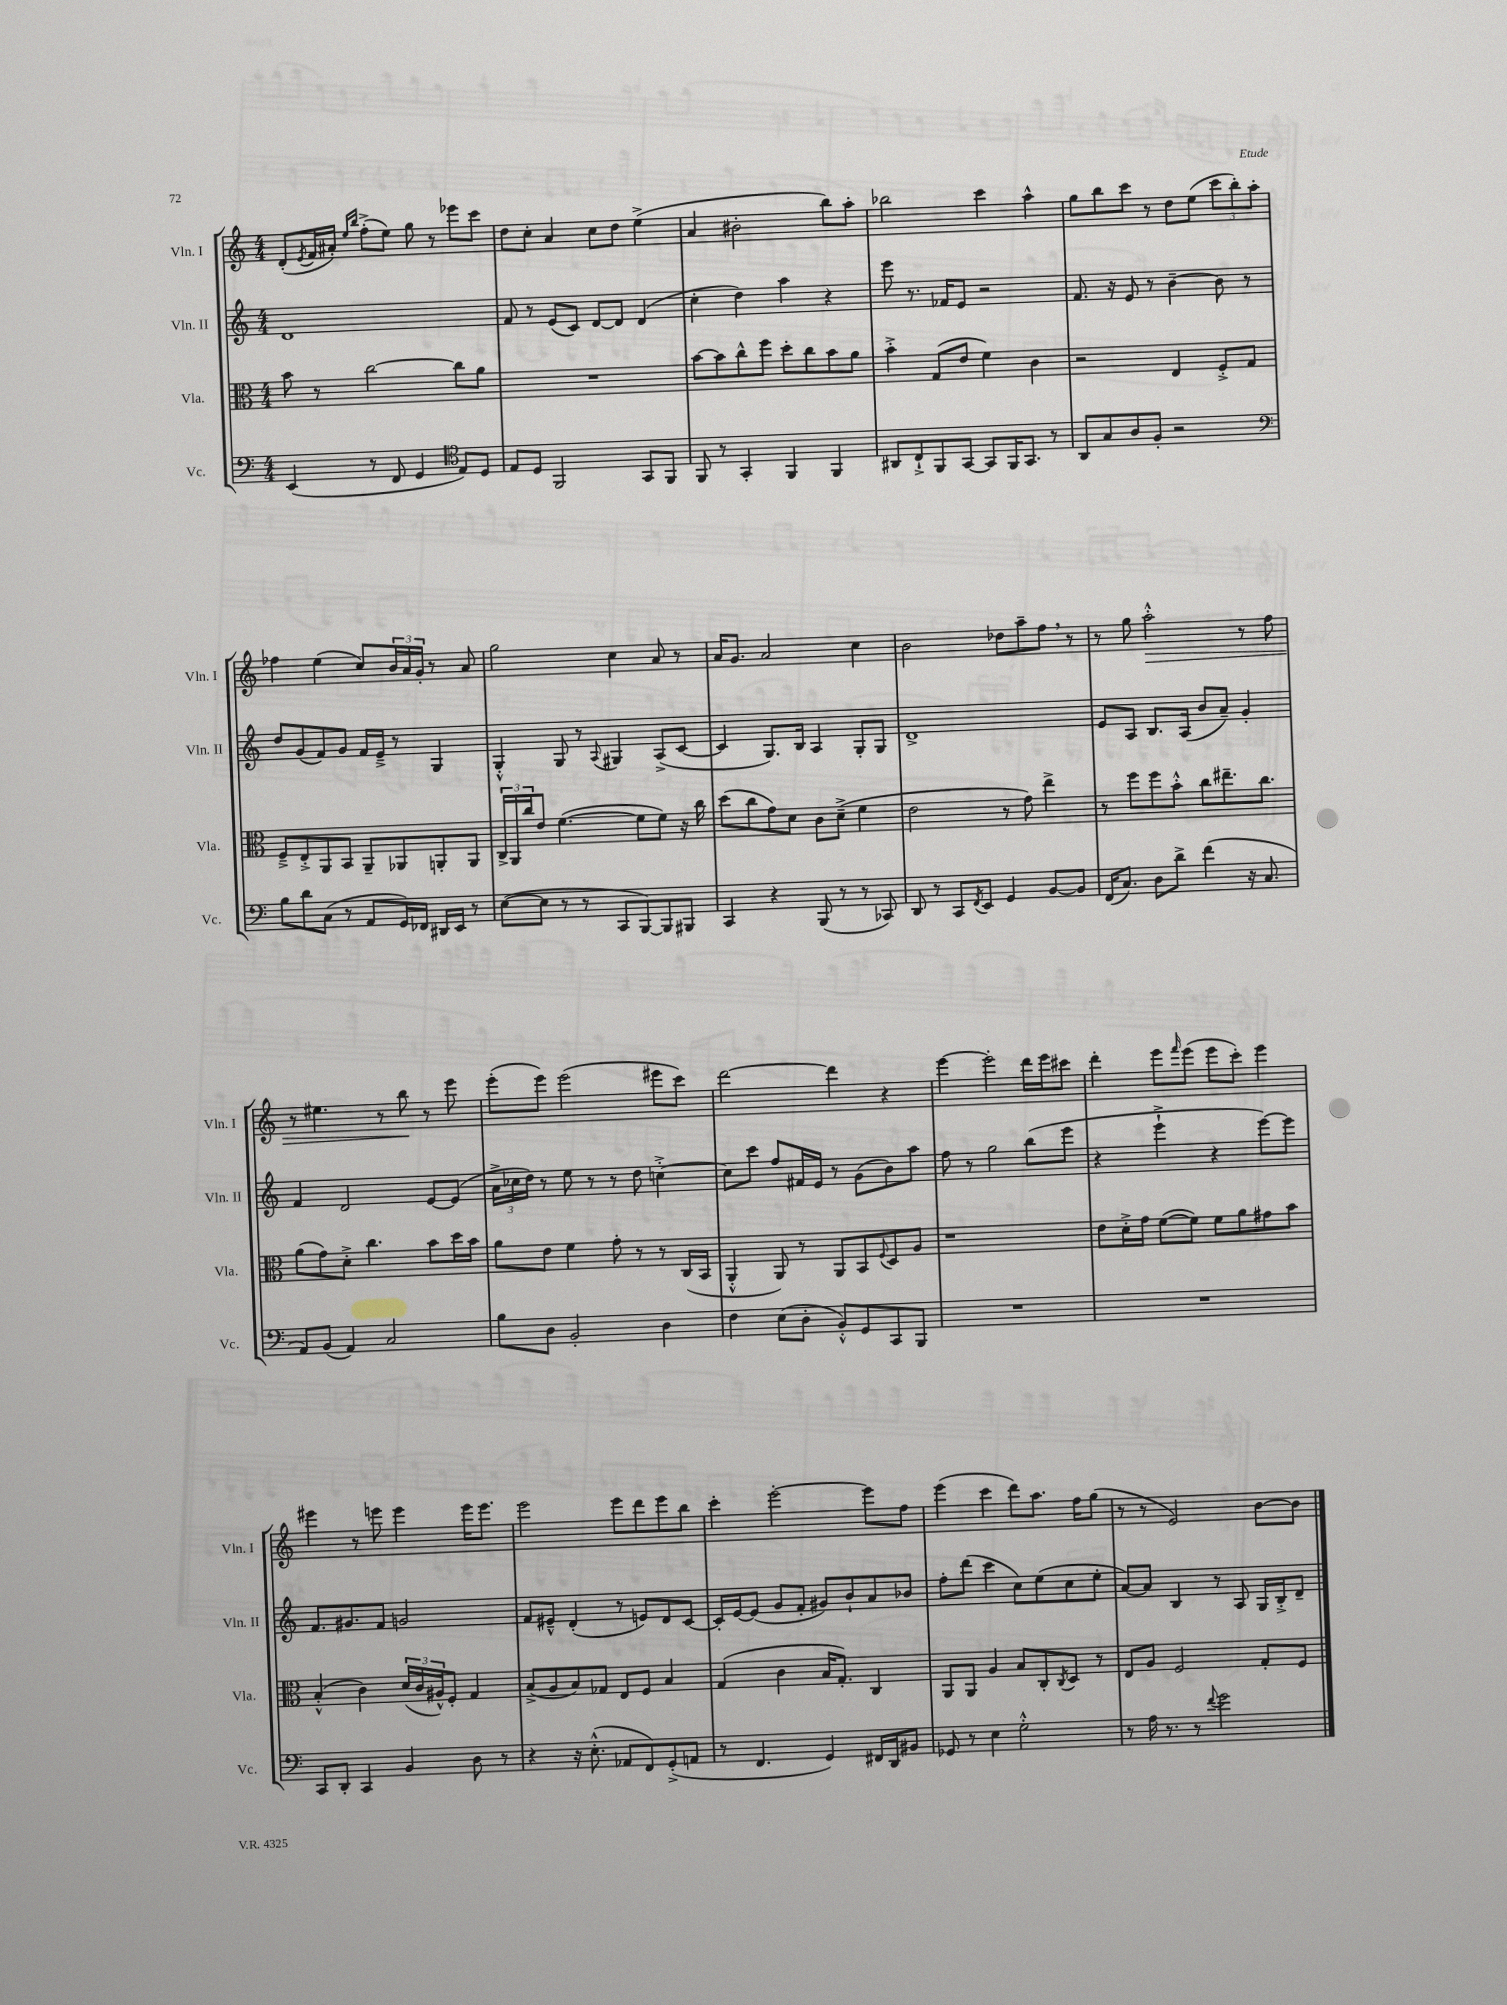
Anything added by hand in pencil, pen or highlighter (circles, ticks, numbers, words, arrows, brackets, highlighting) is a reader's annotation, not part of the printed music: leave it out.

**kern	**kern	**kern	**kern	**dynam
*part4	*part3	*part2	*part1	*part1
*staff4	*staff3	*staff2	*staff1	*staff1
*I"Vc.	*I"Vla.	*I"Vln. II	*I"Vln. I	*
*I'Vc.	*I'Vla.	*I'Vln. II	*I'Vln. I	*
*clefF4	*clefC3	*clefG2	*clefG2	*
*k[]	*k[]	*k[]	*k[]	*
*M4/4	*M4/4	*M4/4	*M4/4	*
=70	=70	=70	=70	=70
(4EE/	8b\	1d	(8d'/L	.
.	.	.	8qe/	.
.	8r	.	16f/L	.
.	.	.	16a#X'/JJ)	.
.	.	.	16qqee/LL	.
.	.	.	16qqbb/JJ	.
8r	[2cc\	.	(8ff'^\L	.
8FF/	.	.	8ee\J)	.
4GG/	.	.	8gg\	.
.	.	.	8r	.
*clefC4	*	*	*	*
8E/L)	8cc\L]	.	8eee-X\L	.
8D/J	8a\J	.	8ccc\J	.
=71	=71	=71	=71	=71
8E/L	1r	8f/	8dd\L	.
8D/J	.	8r	8cc'\J	.
2FF/	.	(8e/L	4a/	.
.	.	8c/J)	.	.
.	.	[8d/L	8cc\L	.
.	.	8d/J]	8dd\J	.
8GG/L	.	(4d/	(4ee^\	.
8FF/J	.	.	.	.
=72	=72	=72	=72	=72
8FF/	[8b\L	4cc'\	4a/	.
8r	8b\]	.	.	.
4GG'/	8cc^^\	4dd\)	2b#X'\	.
.	8ff\J	.	.	.
4FF/	8dd'\L	4aa\	.	.
.	8cc\	.	.	.
4FF/	8b\	4r	8bb\L)	.
.	8a\J	.	8aa'\J	.
=73	=73	=73	=73	=73
8AA#X/L	4b'^\	8eee\	2bb-X\	.
8C`^/	.	8.r	.	.
8FF/	(8G/L	.	.	.
.	.	16f-X/KL	.	.
[8GG/J	8e/J	8e/J	.	.
8GG/L]	4f\)	2r	4ccc\	.
16FF/K	.	.	.	.
8.GG/J	.	.	.	.
.	4c\	.	4aa^^\	.
8r	.	.	.	.
=74	=74	=74	=74	=74
8AA/L	2r	8.f/	8gg\L	.
8G/	.	.	8bb\	.
.	.	16r	.	.
8A/	.	8e/	8ccc\J	.
8F'/J	.	8r	8r	.
2r	4E/	[4b~\	8dd\L	.
.	.	.	(8ee\J	.
.	8F'^/L	8b\]	12ccc\L	.
.	.	.	12bb'\)	.
.	8G/J	8r	.	.
.	.	.	12aa'\J	.
!!LO:LB:g=z
=75	=75	=75	=75	=75
*clefF4	*	*	*	*
8B\L	8F~^/L	8dd/L	4ff-X\	.
8d\	8E'^/	(8g/	.	.
(8C\J	8AA/	8f/)	(4ee\	.
8r	8BB/J	8g/J	.	.
8AA/L	8AA~/L	16f/LL	8cc/L)	.
.	.	16e~^/JJ	.	.
16GG/L)	8AA-X/	8r	24b/L	.
.	.	.	24a/	.
16FF-X/JJ	.	.	.	.
.	.	.	24g'/JJ	.
16DD#X/LL	8AAn'/	4G/	8r	.
16EE/JJ	.	.	.	.
8r	8AA/J	.	8a/	.
=76	=76	=76	=76	=76
([8E\L	24C^/LL	4G'^^/	2gg\	.
.	24AA/	.	.	.
.	24cc/J	.	.	.
8E\J]	8e/J	.	.	.
8r	([4.f\	8G/	.	.
8r	.	8r	.	.
.	.	8qqA/	.	.
8CC/L	.	4G#X/	4cc\	.
[8BBB/)	8f\L]	.	.	.
8BBB/]	8f\J)	(8A^/L	8a/	.
8BBB#X/J	16r	[8c/J	8r	.
.	16cc\	.	.	.
=77	=77	=77	=77	=77
4CC/	(8dd\L	4c/]	16a/KL	.
.	.	.	8.g/J	.
.	8cc\	.	.	.
4r	8g\)	8.G/L)	2a/	.
.	8d\J	.	.	.
.	.	16B/Jk	.	.
(8BBB/	8c\L	4A/	.	.
8r	(8d~^\J	.	.	.
8r	4f\	8G'/L	4cc\	.
8CC-X/)	.	8G/J	.	.
=78	=78	=78	=78	=78
8DD/	2e\	1d^	2b\	.
8r	.	.	.	.
8CC/L	.	.	.	.
8qFF/	.	.	.	.
8EE/J	.	.	.	.
4GG/	8r	.	8dd-X\L	.
.	8g\)	.	8aa~\	.
[8BB/L	4ee^\	.	8ff,\J	.
8BB/J]	.	.	8r	.
=79	=79	=79	=79	=79
(16FF/KL	8r	8e/L	8r	.
8.C/J)	.	.	.	.
.	8ff\L	8A/J	8gg\	.
!	!	!	!	!LO:HP:b
8D\L	8ff\	8.B/L	2aa'^^\	>
8d^\J	8b'^^\J	.	.	.
.	.	(16A/Jk	.	.
(4f\	8cc\L	8b/L	.	.
.	8.ee#X~\	8a~/J)	.	.
16r	.	4g'/	8r	.
8.C/	8.cc\J	.	.	.
.	.	.	8ff\	.
!!LO:LB:g=z
=80	=80	=80	=80	=80
8AA/L)	(8a\L	4f/	8r	.
(8BB/J	8g\)	.	4.ee#X\	.
4AA/)	8d'^\J	2d/	.	.
.	4.cc\	.	.	.
2C/	.	.	8r	.
.	.	.	8bb\	.
.	8b\L	[8e/L	8r	]
.	16dd\L	(8e/J]	8eee\	.
.	16b\JJ	.	.	.
=81	=81	=81	=81	=81
8B\L	8a\L	24a^\LL	(8eee'\L	.
.	.	24cc-X\	.	.
.	.	24dd\JJ)	.	.
8D\J	8e\J	8r	8eee\J)	.
2BB'/	4f\	8ee\	(2eee\	.
.	.	8r	.	.
.	8g'\	8r	.	.
.	8r	8dd\	.	.
4D\	8r	[4ccn'^\	8eee#X\L	.
.	(16C/LL	.	8ccc\J)	.
.	16BB/JJ	.	.	.
=82	=82	=82	=82	=82
4F\	4AA'^^/	8cc\L]	[2ddd\	.
.	.	8ccc\J	.	.
(8E\L	8AA/)	8ff/L	.	.
8D'\J	8r	16f#X/L	.	.
.	.	16e/JJ	.	.
8BB'^^/L)	8AA/L	8r	4ddd\]	.
8GG/	8BB/	(8g\L	.	.
.	8qqF/	.	.	.
8CC/	8D/	8b\)	4r	.
8BBB/J	8A/J	8aa\J	.	.
=83	=83	=83	=83	=83
1r	1r	8ff\	[4eee\	.
.	.	8r	.	.
.	.	2gg\	2eee'\]	.
.	.	(8bb\L	16ddd\LL	.
.	.	.	16eee\J	.
.	.	8eee\J	8ccc#X\J	.
=84	=84	=84	=84	=84
1r	8e\L	4r	4ddd'\	.
.	16d'^\L	.	.	.
.	16g\JJ	.	.	.
.	([8f\L	4eee`^\	8eee\L	.
.	.	.	16qqfff/	.
.	8f\J])	.	(8eee\J	.
.	8f\L	4r	8eee\L	.
.	8a\	.	8ccc'\J)	.
.	8g#X\	[8eee\L)	4eee\	.
.	8b\J	8eee\J]	.	.
!!LO:LB:g=z
=85	=85	=85	=85	=85
8CC/L	(4B'^^/	8.f/L	4eee#X\	.
8DD'/J	.	.	.	.
.	.	8.g#X/	.	.
4CC/	4c\)	.	8r	.
.	.	8f/J	8eeen\	.
4BB/	(24d/LL	2gn/	4eee\	.
.	24c/	.	.	.
.	24A#X^^/J)	.	.	.
.	8F'/J	.	.	.
8D\	4G/	.	16eee\KL	.
.	.	.	8.eee\J	.
8r	.	.	.	.
=86	=86	=86	=86	=86
4r	(8B^/L	8f/L	2eee\	.
.	8A/	8e#X~^^/J	.	.
16r	8B/)	(4d'/	.	.
(8.E'^^\	.	.	.	.
.	8G-X/J	.	.	.
8AA-X/L	8E/L	8r	8eee\L	.
8FF/)	8F/J	8en/L)	8ddd\	.
(8GG'^/	4B/	8d/	8eee\	.
8AAn/J	.	[8c/J	8bb\J	.
=87	=87	=87	=87	=87
8r	(4G/	16c'/LL]	4ccc'\	.
.	.	[16e/J	.	.
4.FF/	.	(8e/J]	.	.
.	4c\	8g/L	[2eee'\	.
.	.	8f'/J	.	.
4GG/)	16B/KL	8g#X/L)	.	.
.	8.G'/J)	.	.	.
.	.	8b`/	.	.
16FF#X/LL	4C/	8a/	8eee\L]	.
16DD/J	.	.	.	.
8BB#X/J	.	8b-X/J	8ff\J	.
=88	=88	=88	=88	=88
8GG-X/	8AA/L	8ff'\L	(4eee\	.
8r	8AA/J	(8ddd\J	.	.
4E\	4A/	4ccc\	4ccc\	.
2G'^^\	8B/L	8cc\L)	8ddd\L)	.
.	8C'/	(8ee\	8.aa\J	.
.	8qC/	.	.	.
.	8D/J	8cc\	.	.
.	.	.	16ff\KL	.
.	8r	8ee'\J	(8gg\J	.
=89	=89	=89	=89	=89
8r	8E/L	[8a/L)	8r	.
16A\	8A/J	8a/J]	8r	.
8.r	.	.	.	.
.	2F/	4B/	2e/)	.
8r	.	.	.	.
8qqf/	.	.	.	.
2g\	.	8r	.	.
.	.	8A/	.	.
.	8G'/L	16G/LL	[8b\L	.
.	.	16B'^/J	.	.
.	8F/J	8d~/J	8b\J]	.
==	==	==	==	==
*-	*-	*-	*-	*-
